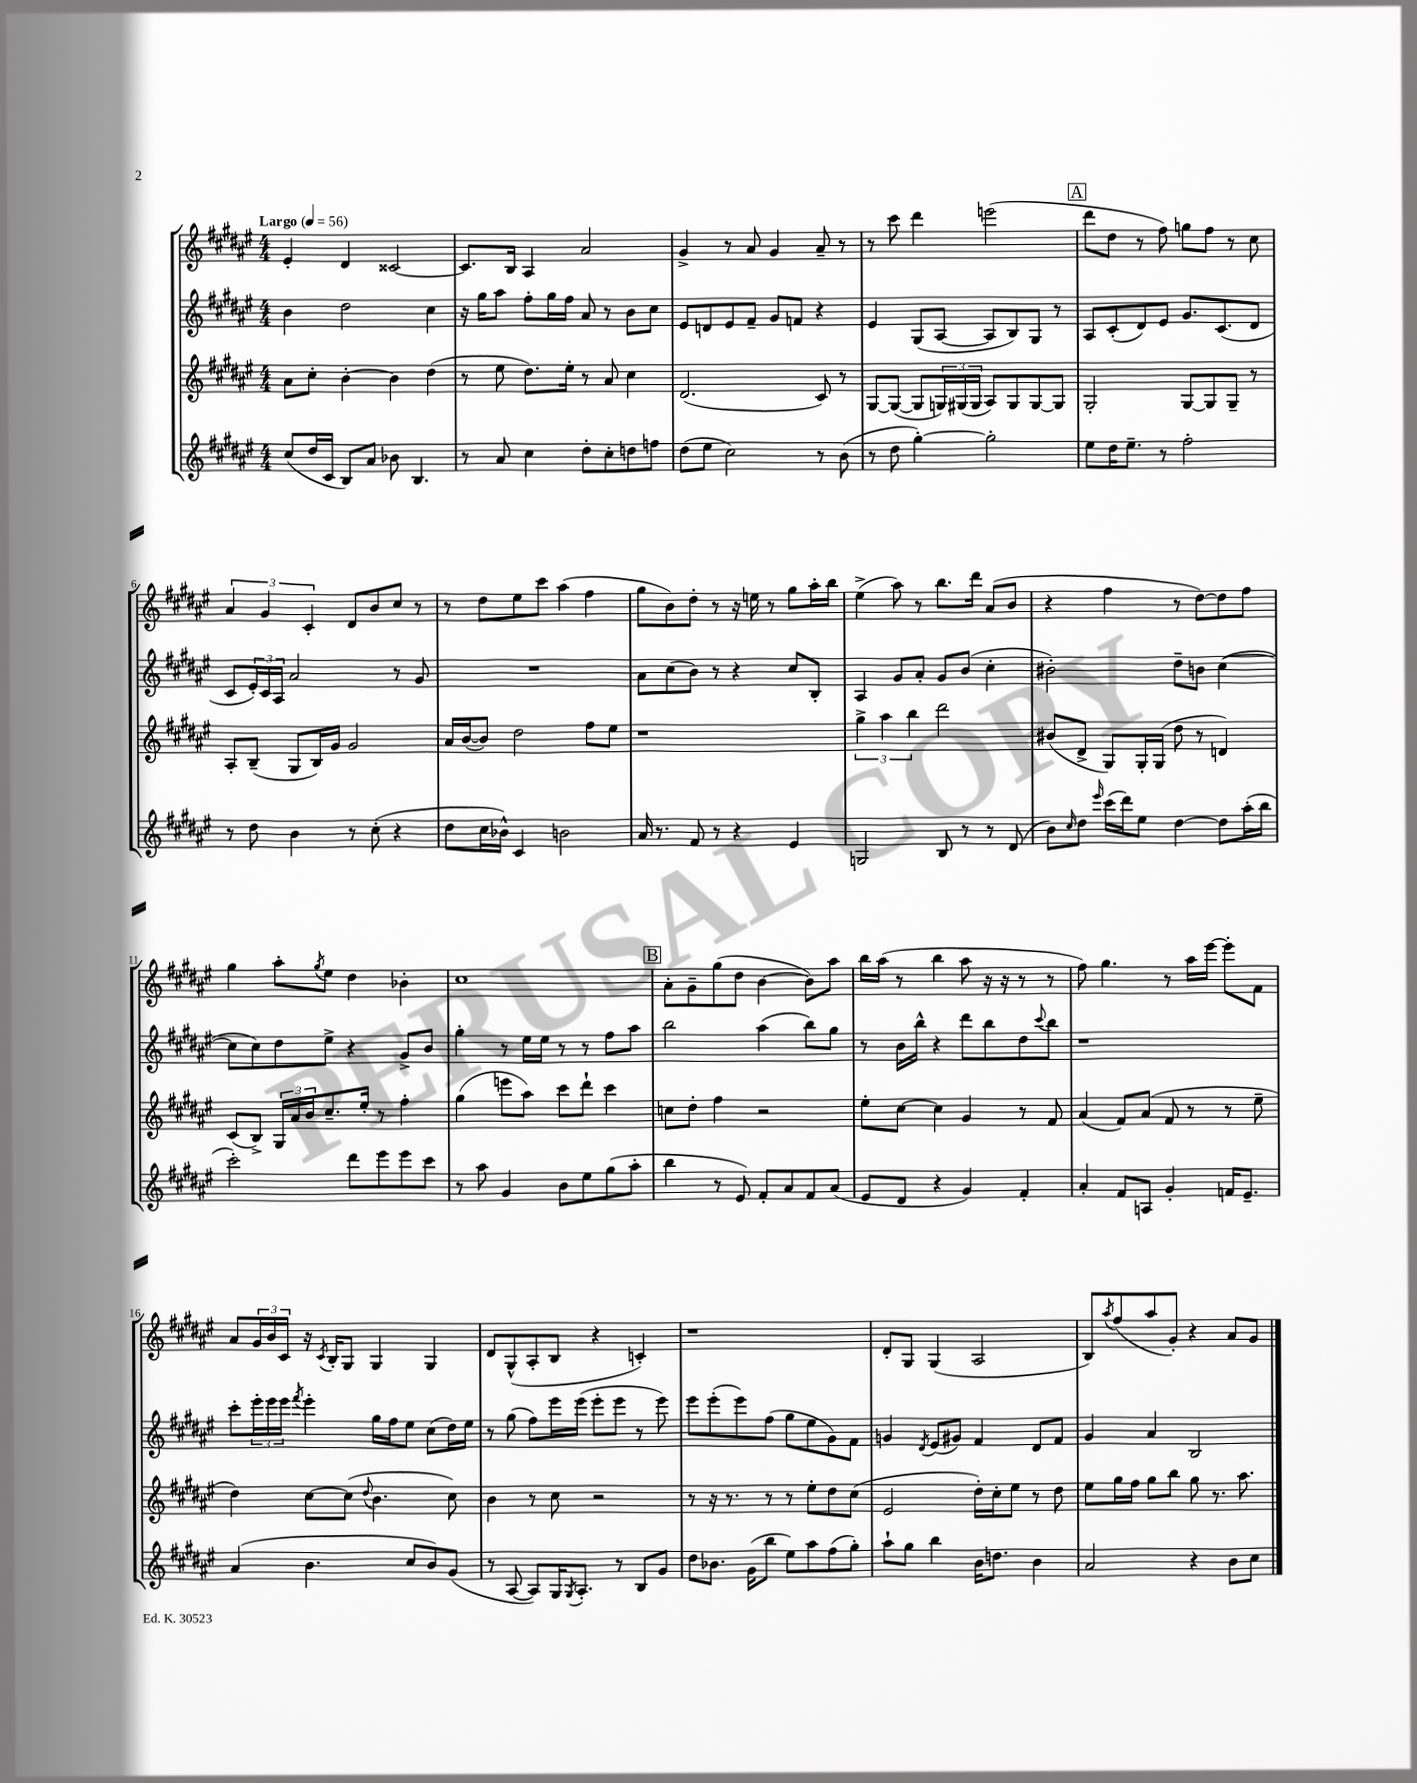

**kern	**kern	**kern	**kern
*staff4	*staff3	*staff2	*staff1
*clefG2	*clefG2	*clefG2	*clefG2
*k[f#c#g#d#a#e#]	*k[f#c#g#d#a#e#]	*k[f#c#g#d#a#e#]	*k[f#c#g#d#a#e#]
*M4/4	*M4/4	*M4/4	*M4/4
*MM56	*MM56	*MM56	*MM56
(8cc#	8a#	4b	4e#'
16dd#	8cc#'	.	.
16c#	.	.	.
8B)	[4b'	2dd#	4d#
8a#	.	.	.
8b-	4b]	.	[2c##
4.B	.	.	.
.	(4dd#	4cc#	.
=	=	=	=
8r	8r	16r	8.c##]
.	.	16gg#	.
8a#	8ee#	8aa#	.
.	.	.	16B
4cc#	8.dd#)	8ff#'	4A#
.	.	16gg#	.
.	16ee#'	16ff#	.
8dd#'	8r	8a#	2a#
8cc#'	8a#	8r	.
8dd	4cc#	8b	.
8ff	.	8cc#	.
=	=	=	=
(8dd#	(2.d#	8e#	4g#^
8ee#	.	8d	.
2cc#)	.	8e#	8r
.	.	8f#~	8a#
.	.	8g#	4g#
.	.	8f	.
8r	8c#)	4r	8a#~
(8b	8r	.	8r
=	=	=	=
8r	[8G#	4e#	8r
8dd#	(8G#_	.	8ccc#
[4gg#')	8G#]	(8G#	4ddd#
.	24G)	[8A#	.
.	(24G#	.	.
.	24G#	.	.
2gg#']	8A#)	8A#]	(2eee
.	8G#	8B)	.
.	[8G#	8G#	.
.	8G#]	8r	.
=	=	=	=
8ee#	2G#'	8A#	8ddd#
16dd#	.	(8c#'	8dd#
8.ee#~	.	.	.
.	.	8d#)	8r
8r	.	8e#	8ff#)
2ff#'	[8G#	8.g#	8gg
.	8G#]	.	8ff#
.	.	(8.c#	.
.	8G#~	.	8r
.	8r	8d#	8cc#
=	=	=	=
8r	8A#'	8c#	6a#
8dd#	(8B~	24e#')	.
.	.	24c#	6g#
.	.	24A#	.
4b	8G#	2a#	.
.	.	.	6c#'
.	16B)	.	.
.	16g#	.	.
8r	2g#	.	8d#
(8cc#'	.	.	8b
4r	.	8r	8cc#
.	.	8g#	8r
=	=	=	=
8dd#	16a#	1r	8r
.	([16b	.	.
16cc#	8b])	.	8dd#
16b-^^)	.	.	.
4c#	2dd#	.	8ee#
.	.	.	8ccc#
2b	.	.	(4aa#
.	8ff#	.	4ff#
.	8ee#	.	.
=	=	=	=
16a#	1r	8a#	8gg#
8.r	.	.	.
.	.	(8cc#	8b)
8f#	.	8b)	8dd#'
8r	.	8r	8r
4r	.	4r	16r
.	.	.	16ee
.	.	.	8r
4e#	.	8cc#	8gg#
.	.	8B'	16aa#'
.	.	.	16bb
=	=	=	=
2G	6gg#^	4A#	(4ee#^
.	6aa#	.	.
.	.	8g#	8aa#)
.	6bb	.	.
.	.	8a#'	8r
8B	2ddd#	8g#	8.bb
8r	.	(8b	.
.	.	.	16ddd#
8r	.	4cc#'	(8a#
(8d#	.	.	8b
=	=	=	=
8b)	(8b#	2b#')	4r
16qqcc#	.	.	.
8dd#	8d#^	.	.
16qqeee#	.	.	.
(16ccc#	8G#)	.	4ff#
16ddd#)	.	.	.
8ee#	16G#'	.	.
.	(16G#	.	.
[4dd#	8dd#	8dd#~	8r
.	8r	8b	[8dd#)
8dd#]	4d)	([4cc#	8dd#]
(16aa#'	.	.	8ff#
16bb	.	.	.
=	=	=	=
2ccc#')	(8c#	8cc#]	4gg#
.	8B^)	8cc#)	.
.	24G#	8dd#	8aa#'
.	24a#	.	.
.	24b	.	.
.	.	.	8qgg#
.	8.cc#~	8ee#^	8ee#
8ddd#	.	4r	4dd#
.	16ee#'	.	.
8eee#	8r	.	.
8eee#	4ff#'	8g#^	4b-'
8ccc#	.	8b	.
=	=	=	=
8r	(4gg#	4gg#'	1cc#
8aa#	.	.	.
4g#	8eee	8r	.
.	8aa#)	16ee#	.
.	.	16ee#	.
8b	8ccc#	8r	.
8ee#	8ddd#`	8r	.
(8gg#	4ccc#	8ff#	.
8aa#'	.	8aa#	.
=	=	=	=
4bb	8cc	2bb	8a#'
.	8dd#'	.	8g#~
8r	4ff#	.	(8gg#
8e#)	.	.	8dd#
8f#'	2r	(4aa#	[4b
8a#	.	.	.
8f#	.	8bb)	8b])
(8a#	.	8gg#	8aa#
=	=	=	=
8e#	8ee#'	8r	16bb
.	.	.	(16aa#
8d#	[8cc#	16b	8r
.	.	16bb^^	.
4r	4cc#]	4r	4bb
4g#)	4g#	8ddd#	8aa#
.	.	8bb	16r
.	.	.	16r
4f#'	8r	8dd#	8r
.	.	8qqccc#	.
.	8f#	8bb	8r
=	=	=	=
4a#'	(4a#	1r	8ff#)
.	.	.	4.gg#
8f#	8f#)	.	.
8A	(8a#	.	.
4g#'	8f#	.	8r
.	8r	.	16aa#
.	.	.	[16eee#
16f	8r	.	8eee#']
8.e#~	.	.	.
.	8ee#~	.	8f#
=	=	=	=
(4a#	4dd#)	8ccc#'	8a#
.	.	24eee#'	24g#
.	.	24eee#	24b
.	.	24eee#	24c#
.	.	8qfff#	.
4.b	[8cc#	4eee#'	16r
.	.	.	8qc#
.	.	.	16B'
.	(8cc#]	.	8G#
.	8qqdd#	.	.
.	4.b	16gg#	4G#
.	.	16ff#	.
8cc#	.	8ee#	.
8b)	.	(8cc#	4G#
(8g#	8cc#)	16dd#)	.
.	.	16ee#	.
=	=	=	=
8r	4b	8r	8d#
[8A#	.	(8gg#	(8G#^^
8A#])	8r	8ff#)	8A#'
16G#	8cc#	16eee#	8B
8qG#	.	.	.
8.A#'	.	(16eee#	.
.	2r	8eee#'	4r
8r	.	8eee#	.
8B	.	8r	4c')
8g#	.	8eee#)	.
=	=	=	=
8dd#	8r	8eee#	1r
8.b-	16r	(8eee#'	.
.	8.r	.	.
.	.	8eee#)	.
(16g#	.	.	.
8bb	8r	(8ff#	.
8ee#)	8r	8gg#	.
8aa#	8ee#'	8ee#	.
(8ff#	8dd#	8g#)	.
8gg#')	(8cc#	8f#	.
=	=	=	=
8aa#`	2e#	4g	8d#'
8gg#	.	.	8G#
.	.	8qd#	.
4bb	.	(8e#	(4G#
.	.	8g#)	.
16b	16dd#')	4f#	2A#
8.dd	16cc#'	.	.
.	8ee#	.	.
4b	8r	8d#	.
.	8dd#	8f#	.
=	=	=	=
2a#	8ee#	4g#	8B)
.	.	.	8qaa#
.	16gg#	.	(8ff#
.	16ff#	.	.
.	8gg#	4a#	8aa#
.	8bb	.	8g#')
4r	8gg#	2B	4r
.	8.r	.	.
8b	.	.	8a#
.	8.aa#	.	.
8cc#	.	.	8g#
==	==	==	==
*-	*-	*-	*-
